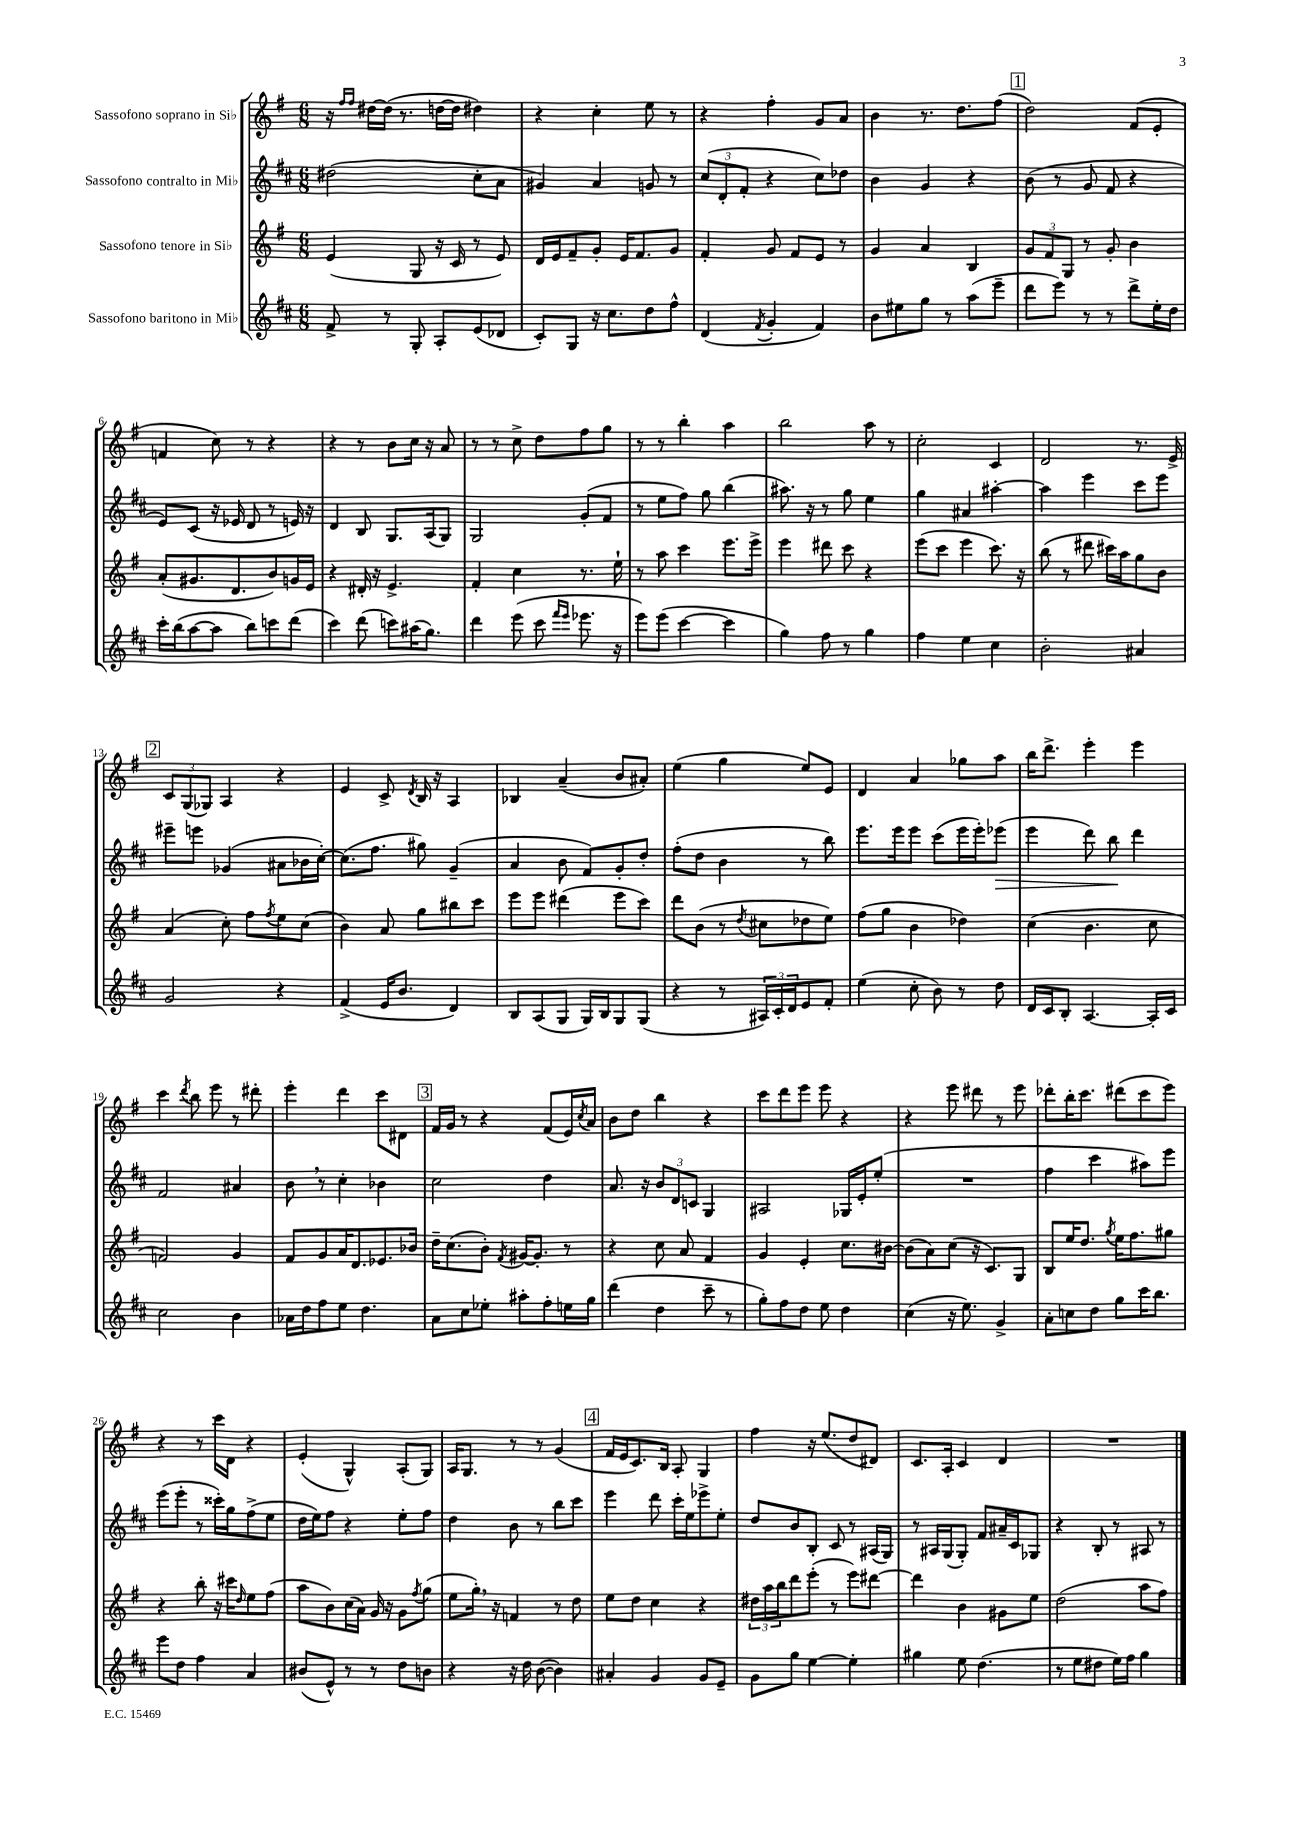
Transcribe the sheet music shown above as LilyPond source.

<<
\new StaffGroup <<
\new Staff = "s0" \with { instrumentName = "Sassofono soprano in Sib" } {
    \clef treble \key g \major \numericTimeSignature \time 6/8
    r16 \grace { fis''16 fis''16 } dis''16~ dis''16( r8. d''16~ d''16 dis''4) |
    r4 c''4-. e''8 r8 |
    r4 fis''4-. g'8 a'8 |
    b'4 r8. d''8. fis''8( |
    \mark \markup { \box "1" } d''2) fis'8( e'8-. |
    f'4 c''8) r8 r4 |
    r4 r8 b'8 c''16 r16 a'8 |
    r8 r8 c''8-> d''8 fis''8 g''8 |
    r8 r8 b''4-. a''4 |
    b''2 a''8 r8 |
    c''2-. c'4 |
    d'2 r8. e'16-> |
    \mark \markup { \box "2" } \tuplet 3/2 { c'8 g8( ges8) } a4 r4 |
    e'4 c'8-> \acciaccatura { d'8 } b16 r16 a4 |
    bes4 a'4--( b'8 ais'8-.) |
    e''4( g''4 e''8) e'8 |
    d'4 a'4 ges''8 a''8 |
    b''16 d'''8.-> e'''4-. e'''4 |
    c'''4 \acciaccatura { d'''8 } b''8 e'''8 r8 dis'''8-. |
    e'''4-. d'''4 c'''8 dis'8 |
    \mark \markup { \box "3" } fis'16 g'16 r8 r4 fis'8( e'16) \acciaccatura { c''8 } a'16 |
    b'8 d''8 b''4 r4 |
    c'''8 d'''8 e'''8 e'''8 r4 |
    r4 e'''8 dis'''8 r8 e'''8 |
    des'''8-. b''16-. c'''8. dis'''8( c'''8 e'''8) |
    r4 r8 c'''16 d'16 r4 |
    e'4-.( g4-^) a8-.( g8) |
    a16 g8. r8 r8 g'4( |
    \mark \markup { \box "4" } fis'16 e'16 c'8.) b16 a8-. g4 |
    fis''4 r16 e''8.( d''8 dis'8) |
    c'8. a16-. c'4 d'4 |
    R2. \bar "|." |
}
\new Staff = "s1" \with { instrumentName = "Sassofono contralto in Mib" } {
    \clef treble \key d \major \numericTimeSignature \time 6/8
    dis''2( cis''8-. a'8 |
    gis'4) a'4 g'8 r8 |
    \tuplet 3/2 { cis''8( d'8-. fis'8-. } r4 cis''8) des''8 |
    b'4 g'4 r4 |
    \mark \markup { \box "1" } b'8( r8 g'8 fis'8 r4 |
    e'8) cis'8( r16 ees'16 d'8 r8 e'16) r16 |
    d'4 b8 g8. a16( g8) |
    g2 g'8-.( fis'8 |
    r8 e''8 fis''8) g''8 b''4( |
    ais''8.) r16 r8 g''8 e''4 |
    g''4 ais'4 ais''4~-. |
    ais''4 e'''4 cis'''8 e'''8 |
    \mark \markup { \box "2" } eis'''8-- e'''8 ges'4( ais'8 bes'16 cis''16~-.) |
    cis''8.( fis''8. gis''8) g'4--( |
    a'4 b'8 fis'8) g'8-. d''8-. |
    fis''8-.( d''8 b'4 r8 b''8) |
    e'''8. e'''16 e'''8 cis'''8( e'''16 e'''16-.) ees'''8\>( |
    e'''4 d'''8) b''8\! d'''4 |
    fis'2 ais'4 |
    b'8 \breathe r8 cis''4-. bes'4 |
    \mark \markup { \box "3" } cis''2 d''4 |
    a'8. r16 \tuplet 3/2 { b'8 d'8 c'8 } g4 |
    ais2 ges16 e'16-. e''8-.( |
    R2. |
    fis''4 cis'''4 ais''8) e'''8 |
    e'''8( e'''8-. r8 cisis'''16-.) g''16 fis''8->( e''8 |
    d''16 e''16) fis''8 r4 e''8-. fis''8 |
    d''4 b'8 r8 b''8 cis'''8 |
    \mark \markup { \box "4" } e'''4 d'''8 cis'''16-. e''16 ees'''8-> e''8-. |
    d''8 b'8 b8-. cis'8 r8 ais16( g16) |
    r8 ais16 g16( g8-.) fis'8 ais'16-- cis'16 ges8 |
    r4 b8-. r8 ais8 r8 \bar "|." |
}
\new Staff = "s2" \with { instrumentName = "Sassofono tenore in Sib" } {
    \clef treble \key g \major \numericTimeSignature \time 6/8
    e'4( g8 r16 c'16 r8 e'8) |
    d'16 e'16 fis'8-- g'8-. e'16 fis'8. g'8 |
    fis'4-. g'8 fis'8 e'8 r8 |
    g'4 a'4 b4 |
    \mark \markup { \box "1" } \tuplet 3/2 { g'8 fis'8 g8 } r8 g'8-. b'4 |
    a'8-.( gis'8. d'8. b'8) g'16 e'16 |
    r4 dis'16-. r16 e'4.-> |
    fis'4-. c''4 r8. e''16-! |
    r8 a''8 c'''4 e'''8. e'''16-> |
    e'''4 dis'''8 c'''8 r4 |
    e'''8( c'''8 e'''4 c'''8.) r16 |
    b''8( r8 dis'''8 cis'''16) a''16 g''8 b'8 |
    \mark \markup { \box "2" } a'4( c''8-.) fis''8 \acciaccatura { fis''8 } e''8 c''8( |
    b'4) a'8 g''8 bis''8 c'''8 |
    e'''8 e'''8 dis'''4( e'''8 c'''8) |
    d'''8 b'8( r8 \acciaccatura { d''8 } cis''8 des''8 e''8) |
    fis''8( g''8 b'4 des''4) |
    c''4( b'4. c''8 |
    f'2) g'4 |
    fis'8 g'8 a'16 d'8. ees'8. bes'16 |
    \mark \markup { \box "3" } d''16-- c''8.( b'8-.) \acciaccatura { fis'8 } gis'16~ gis'8.-. r8 |
    r4 c''8 a'8 fis'4 |
    g'4 e'4-. c''8. bis'16~ |
    bis'8( a'8) c''8( r16 c'8.) g8 |
    b8 e''16 d''8. \acciaccatura { g''8 } e''16 fis''8. gis''8 |
    r4 b''8-. r16 cis'''16 \grace { d''16 } e''8 fis''8( |
    a''8 b'8) c''16( a'16) g'16 r16 g'8 \acciaccatura { fis''8 } g''8( |
    e''8 g''16-.) \breathe r16 f'4 r8 d''8 |
    \mark \markup { \box "4" } e''8 d''8 c''4 r4 |
    \tuplet 3/2 { dis''16 a''16 b''16 } d'''8 e'''8-.( r8 e'''8) dis'''8~ |
    dis'''4 b'4 gis'8 e''8 |
    d''2( a''8 fis''8) \bar "|." |
}
\new Staff = "s3" \with { instrumentName = "Sassofono baritono in Mib" } {
    \clef treble \key d \major \numericTimeSignature \time 6/8
    fis'8-> r8 g8-. a8-. e'8( des'8 |
    cis'8-.) g8 r16 cis''8. d''8 fis''8-^ |
    d'4( \acciaccatura { fis'8 } g'4-. fis'4) |
    b'8 eis''8 g''8 r8 a''8( e'''8-- |
    \mark \markup { \box "1" } d'''8 e'''8) r8 r8 d'''8-> e''16-. d''16 |
    cis'''16-. b''16( a''8~ a''8 b''8) c'''8 d'''8( |
    cis'''4) d'''8( c'''8) ais''16( g''8.) |
    d'''4 e'''8( cis'''8 \grace { fis'''16 e'''16 } ees'''8. r16 |
    e'''8) e'''8( cis'''4~ cis'''4 |
    g''4) fis''8 r8 g''4 |
    fis''4 e''4 cis''4 |
    b'2-. ais'4 |
    \mark \markup { \box "2" } g'2 r4 |
    fis'4->( e'16 b'8. d'4) |
    b8 a8( g8 g16) b16 g8 g8( |
    r4 r8 \tuplet 3/2 { ais16) cis'16-. d'16 } e'8 fis'8-. |
    e''4( cis''8-. b'8) r8 d''8 |
    d'16 cis'16 b8-. a4.~ a16-. cis'16 |
    cis''2 b'4 |
    aes'16 d''16 fis''8 e''8 d''4. |
    \mark \markup { \box "3" } a'8 cis''8 ees''8-. ais''8-. fis''8-. e''16 g''16 |
    d'''4( d''4 cis'''8-- r8 |
    g''8-.) fis''8 d''8 e''8 d''4 |
    cis''4( r16 e''8.) g'4-> |
    a'8-. c''8 d''8 g''8 cis'''16 b''8. |
    e'''8 d''8 fis''4 a'4 |
    bis'8( e'8-^) r8 r8 d''8 b'8 |
    r4 r16 d''16 b'8~( b'4) |
    \mark \markup { \box "4" } ais'4-. g'4 g'8 e'8-- |
    g'8 g''8 e''4~ e''4-. |
    gis''4 e''8 d''4.( |
    r8 e''8 dis''8 e''16) fis''16 g''4 \bar "|." |
}
>>
>>
